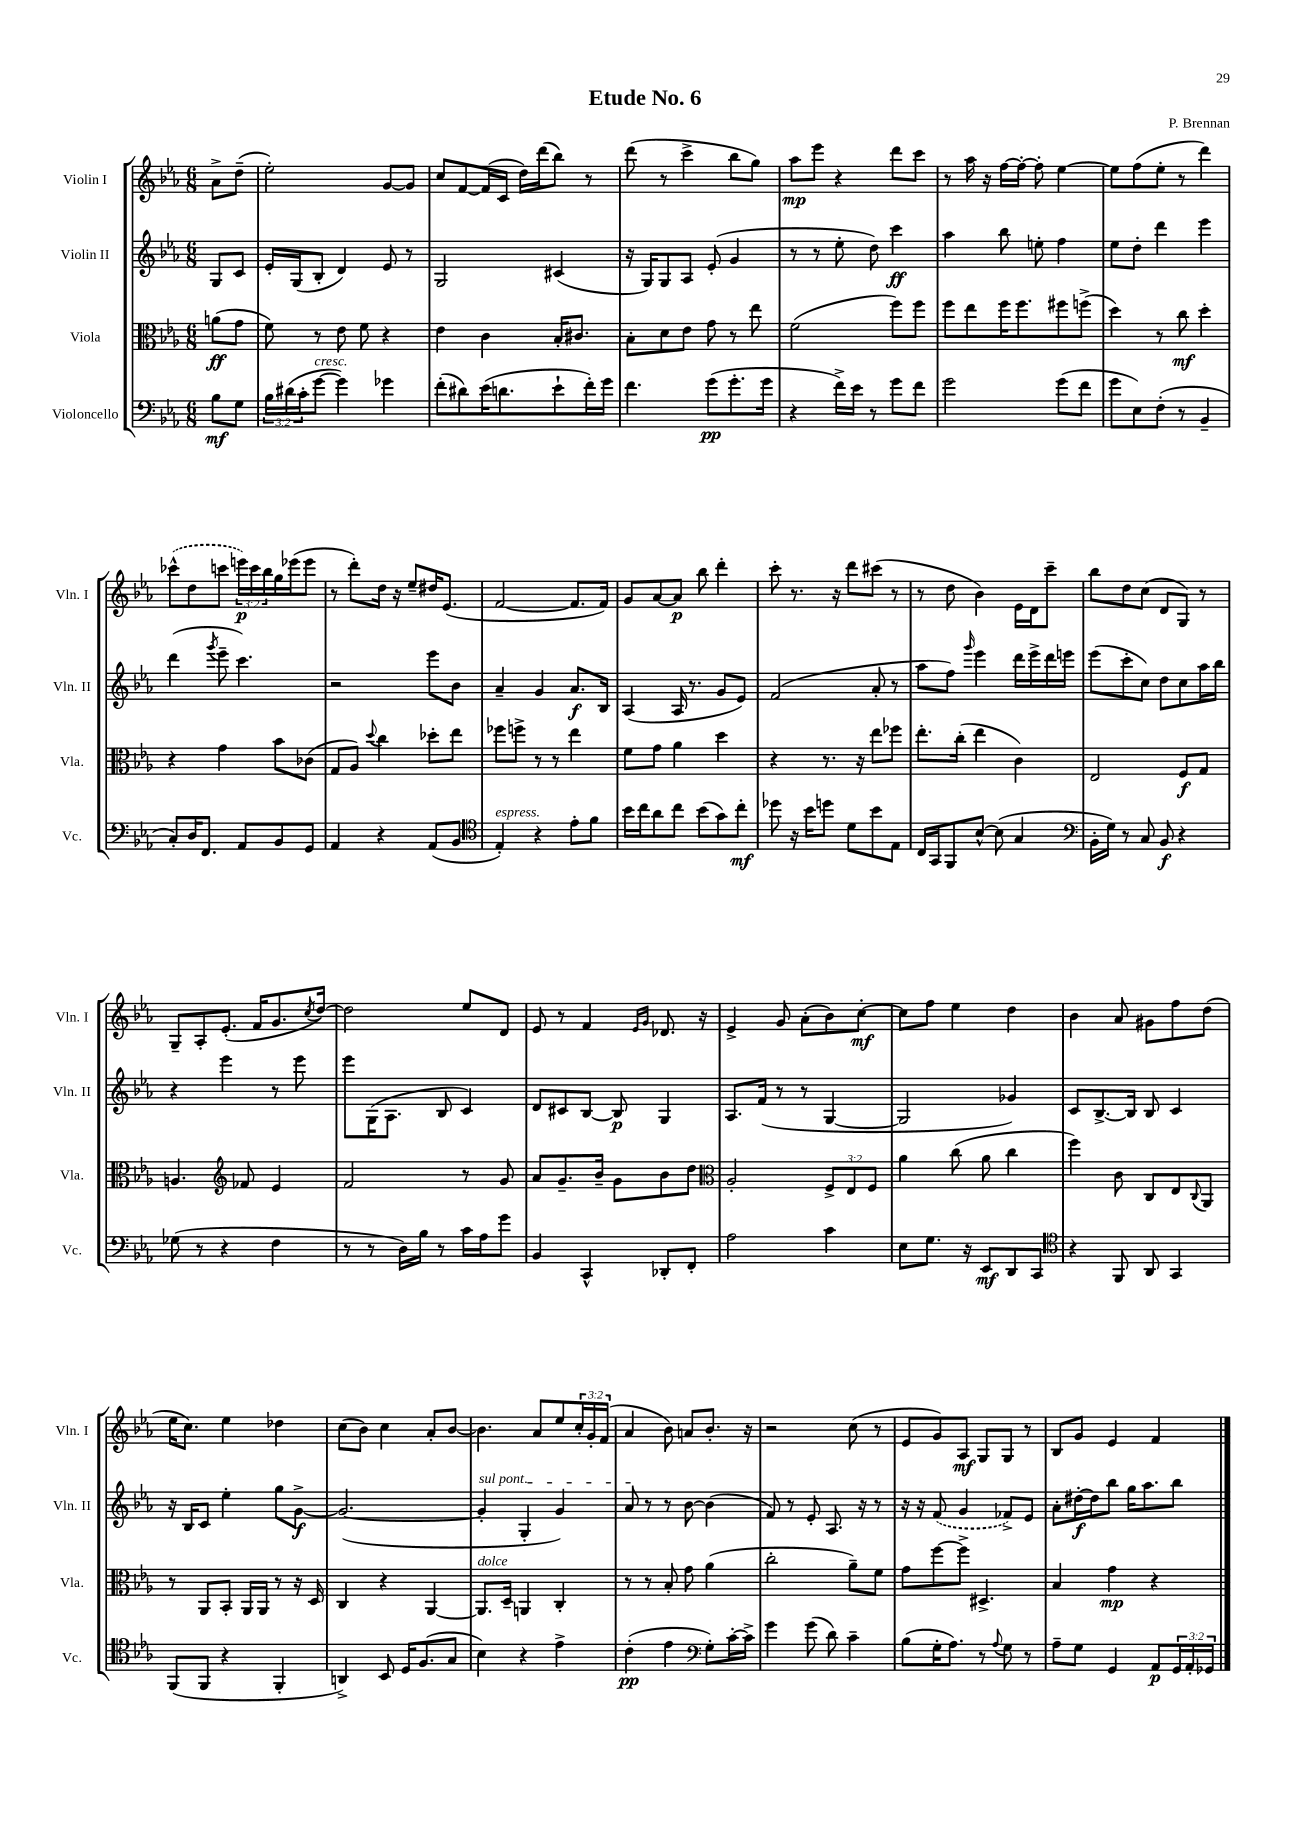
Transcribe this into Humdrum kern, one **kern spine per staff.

**kern	**kern	**kern	**kern
*staff4	*staff3	*staff2	*staff1
*clefF4	*clefC3	*clefG2	*clefG2
*k[b-e-a-]	*k[b-e-a-]	*k[b-e-a-]	*k[b-e-a-]
*M6/8	*M6/8	*M6/8	*M6/8
8B-	(8a	8G	8a-^
8G	8g	8c	(8dd~
=	=	=	=
24B-	8f)	16e-'	2ee-')
(24d#	.	.	.
.	.	(16G	.
24c'	.	.	.
[8g	8r	8B-'	.
4g])	8e-	4d)	.
.	8f	.	.
4g-	4r	8e-	[8g
.	.	8r	8g]
=	=	=	=
(8f'	4e-	2G	8cc
8d#)	.	.	[8f
(16e-	4c	.	(16f]
8.d	.	.	16c
.	.	.	16dd)
.	.	.	(16ddd
8e-`	16B-'	(4c#	8bb-)
.	8.c#	.	.
16f')	.	.	8r
16g	.	.	.
=	=	=	=
4.f	8B-'	16r	(8ddd
.	.	16G)	.
.	8d	8G	8r
.	8e-	8A-	4ccc^
(8g	8g	(8e-'	.
8.g'	8r	4g	8bb-
.	8ee-	.	8gg)
16g	.	.	.
=	=	=	=
4r	(2f	8r	8aa-
.	.	8r	8eee-
16f^)	.	8ee-'	4r
16e-	.	.	.
8r	.	8dd)	.
8g	8ff)	4ccc	8ddd
8f	8ff	.	8ccc
=	=	=	=
2g	8ff	4aa-	8r
.	8ee-	.	16aa-
.	.	.	16r
.	16ff	8bb-	[16ff
.	8.ff	.	16ff'_
.	.	8ee'	8ff']
(8g	8ff#	4ff	[4ee-
8f	(8ff^	.	.
=	=	=	=
8g	4dd)	8ee-	8ee-]
8E-)	.	8dd'	(8ff
(8F'	8r	4ddd	8ee-'
8r	8cc	.	8r
4BB-~	4dd'	4eee-	4ddd)
=	=	=	=
8C')	4r	(4ddd	(8ccc-^^
16D	.	.	8dd
8.FF	.	.	.
.	.	8qggg	.
.	4g	8eee-~	8ccc
8AA-	.	4.ccc)	24eee)
.	.	.	24ccc
.	.	.	24bb-
8BB-	8b-	.	16gg
.	.	.	(16eee-
8GG	(8c-	.	8eee-
=	=	=	=
4AA-	8G	2r	8r
.	8A-)	.	8ddd')
.	8qqdd	.	.
4r	4cc	.	16dd
.	.	.	16r
.	.	.	8ee-~
(8AA-	8dd-'	8eee-	16dd#
.	.	.	(8.e-
8BB-	8ee-	8b-	.
=	=	=	=
*clefC4	*	*	*
4E-')	8ff-	4a-~	[2f
.	8ff^	.	.
4r	8r	4g	.
.	8r	.	.
8e-'	4ee-	8.a-	8.f]
8f	.	.	.
.	.	16B-	16f)
=	=	=	=
16b-	8f	(4A-	8g
16cc	.	.	.
8a-	8g	.	[8a-
8cc	4a-	16A-	8a-]
.	.	8.r	.
(8b-	.	.	8bb-
8g)	4dd	8g	4ddd'
8cc'	.	8e-)	.
=	=	=	=
8dd-	4r	(2f	8ccc'
16r	.	.	8.r
16b-	.	.	.
8dd	8.r	.	.
.	.	.	16r
8d	.	.	8ddd
.	16r	.	.
8b-	8ee-	8a-'	(8ccc#
8E-	8ff-	8r	8r
=	=	=	=
16C	8.ee-'	8aa-	8r
16GG	.	.	.
8FF	.	8ff)	8dd
.	(16cc'	.	.
.	.	16qqggg	.
[8B-^^	4ee-	4eee-	4b-)
(8B-]	.	.	.
4G	4c)	16ddd	16e-
.	.	16eee-^	16d
.	.	16ddd	8ccc~
.	.	16eee	.
=	=	=	=
*clefF4	*	*	*
16BB-'	2E-	(8eee-	8bb-
16G)	.	.	.
8r	.	8ccc'	8dd
8C	.	8cc)	(8cc
8BB-	.	8dd	8d
4r	8F	8cc	8G)
.	8G	16aa-	8r
.	.	16bb-	.
=	=	=	=
(8G-	4.A	4r	8G~
8r	.	.	8A-'
4r	.	4eee-	(8.e-'
*	*clefG2	*	*
.	8f-	.	.
.	.	.	16f
4F	4e-	8r	8.g
.	.	8eee-	.
.	.	.	8qcc
.	.	.	[16dd)
=	=	=	=
8r	2f	8eee-	2dd]
8r	.	(16G	.
.	.	8.A-	.
16D)	.	.	.
16B-	.	.	.
8r	.	8B-	.
16c	8r	4c)	8ee-
16A-	.	.	.
8g	8g	.	8d
=	=	=	=
4BB-	8a-	8d	8e-
.	8.g~	8c#	8r
4CC^^	.	[8B-	4f
.	16b-~	.	.
.	8g	8B-]	.
.	.	.	16qqe-
.	.	.	16qqg
8DD-'	8b-	4G	8.d-
8FF'	8dd	.	.
.	.	.	16r
=	=	=	=
*	*clefC3	*	*
2A-	2A-'	8.A-	4e-^
.	.	(16f	.
.	.	8r	8g
.	.	8r	(8a-'
4c	12F^	[4G	8b-)
.	12E-	.	.
.	.	.	[8cc'
.	12F	.	.
=	=	=	=
8E-	4a-	2G]	8cc]
8.G	.	.	8ff
.	(8cc	.	4ee-
16r	.	.	.
8EE-	8a-	.	.
8DD	4cc	4g-)	4dd
8CC	.	.	.
=	=	=	=
*clefC4	*	*	*
4r	4ff)	8c	4b-
.	.	[8.B-^	.
8FF	8c	.	8a-
.	.	16B-]	.
8AA-	8C	8B-	8g#
4GG	8E-	4c	8ff
.	8qqC	.	.
.	8AA-	.	(8dd
=	=	=	=
(8FF	8r	16r	16ee-
.	.	16B-	8.cc)
8FF	8AA-	8c	.
4r	8BB-'	4ee-'	4ee-
.	16AA-	.	.
.	16AA-	.	.
4FF'	8r	8gg	4dd-
.	16r	[8g^	.
.	16D	.	.
=	=	=	=
4AA^)	4C	(2.g_	(8cc
.	.	.	8b-)
8BB-	4r	.	4cc
16D	.	.	.
(8.F	.	.	.
.	[4AA-	.	8a-'
8G	.	.	[8b-
=	=	=	=
4B-)	8.AA-]	4g']	4.b-]
.	16D~	.	.
4r	4AA	4G'	.
.	.	.	8a-
4e-^	4C'	4g)	8ee-
.	.	.	24cc'
.	.	.	24g'
.	.	.	(24f
=	=	=	=
(4c'	8r	8a-	4a-
.	8r	8r	.
4e-	8B-'	8r	8b-)
.	8g	[8b-	8a
*clefF4	*	*	*
8G')	(4a-	(4b-]	8.b-'
[16c'	.	.	.
16c^]	.	.	16r
=	=	=	=
4g	2cc'	8f)	2r
.	.	8r	.
(8g	.	8e-'	.
8d)	.	8.A-	.
4c~	8a-~)	.	(8cc
.	.	16r	.
.	8f	8r	8r
=	=	=	=
(8B-	8g	16r	8e-
.	.	16r	.
16G'	[8ff	(8f	8g)
8.A-)	.	.	.
.	8ff^]	4g	8A-
8r	4.D#^	.	8G
8qqA-	.	.	.
8G	.	8f-^)	8G
8r	.	8e-	8r
=	=	=	=
8A-~	4B-	8a-'	8B-
8G	.	[16dd#'	8g
.	.	16dd#]	.
4GG	4g	8bb-	4e-
.	.	16gg	.
.	.	8.aa-	.
8AA-	4r	.	4f
24GG	.	8bb-	.
24AA-'	.	.	.
24GG-	.	.	.
==	==	==	==
*-	*-	*-	*-
